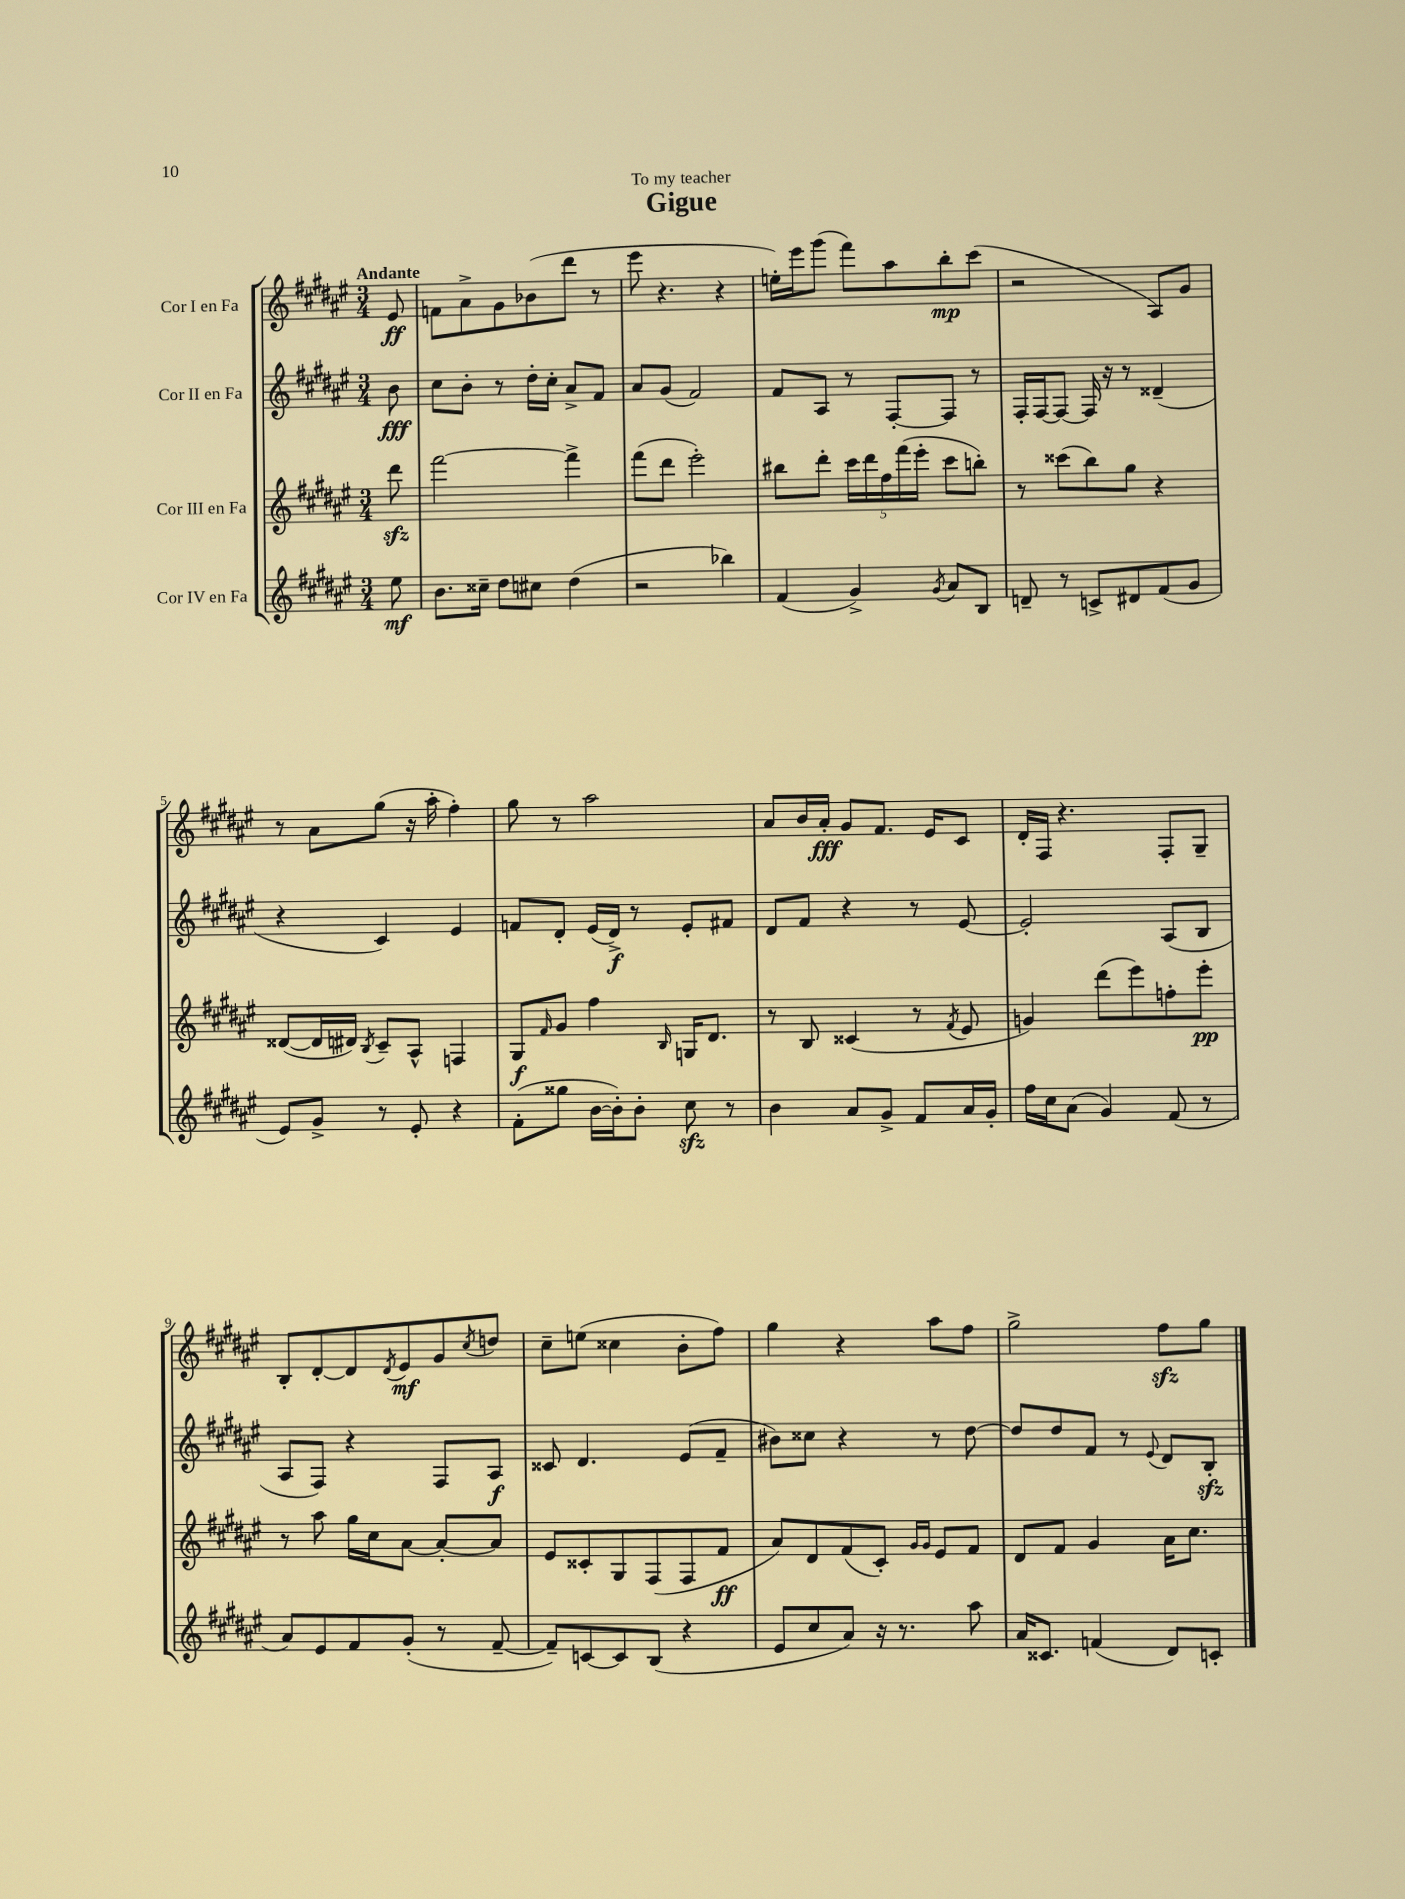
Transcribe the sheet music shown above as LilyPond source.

\header { title = "Gigue" dedication = "To my teacher" }
<<
\new StaffGroup <<
\new Staff = "s0" \with { instrumentName = "Cor I en Fa" } {
    \clef treble \key fis \major \numericTimeSignature \time 3/4 \partial 8 \tempo "Andante"
    eis'8\ff |
    f'8 ais'8-> gis'8 bes'8( dis'''8 r8 |
    eis'''8 r4. r4 |
    e''16-.) eis'''16 gis'''8( fis'''8) ais''8 b''8-.\mp cis'''8( |
    r2 ais8) gis'8 |
    r8 ais'8 gis''8( r16 ais''16-. fis''4-.) |
    gis''8 r8 ais''2 |
    ais'8 b'16 ais'16-.\fff gis'8 fis'8. eis'16 cis'8 |
    dis'16-. fis16 r4. fis8-. gis8-- |
    b8-. dis'8~-. dis'8 \acciaccatura { dis'8 } eis'8\mf gis'8 \acciaccatura { cis''8 } d''8 |
    cis''8-- e''8( cisis''4 b'8-. fis''8) |
    gis''4 r4 ais''8 fis''8 |
    gis''2-> fis''8\sfz gis''8 \bar "|." |
}
\new Staff = "s1" \with { instrumentName = "Cor II en Fa" } {
    \clef treble \key fis \major \numericTimeSignature \time 3/4 \partial 8
    b'8\fff |
    cis''8 b'8-. r8 dis''16-. cis''16-. ais'8-> fis'8 |
    ais'8 gis'8( fis'2) |
    fis'8 ais8 r8 fis8~-. fis8 r8 |
    fis16-. fis16~ fis8~ fis16 r16 r8 disis'4--( |
    r4 cis'4) eis'4 |
    f'8 dis'8-. eis'16( dis'16->\f) r8 eis'8-. fis'8 |
    dis'8 fis'8 r4 r8 eis'8~ |
    eis'2-. ais8( b8 |
    ais8 fis8) r4 fis8 ais8\f |
    cisis'8 dis'4. eis'8( fis'8-- |
    bis'8) cisis''8 r4 r8 dis''8~ |
    dis''8 dis''8 fis'8 r8 \appoggiatura { eis'8 } dis'8 b8-.\sfz \bar "|." |
}
\new Staff = "s2" \with { instrumentName = "Cor III en Fa" } {
    \clef treble \key fis \major \numericTimeSignature \time 3/4 \partial 8
    dis'''8\sfz |
    fis'''2~ fis'''4-> |
    fis'''8( dis'''8 eis'''2-.) |
    bis''8 dis'''8-. \tuplet 5/4 { cis'''16 dis'''16 fis''16 fis'''16( eis'''16-. } cis'''8 b''8-.) |
    r8 cisis'''8( b''8) gis''8 r4 |
    disis'8~( disis'16 dis'16) \acciaccatura { b8 } cis'8-- ais8-^ f4 |
    gis8\f \grace { fis'16 } gis'8 fis''4 \grace { b16 } g16 dis'8. |
    r8 b8 cisis'4( r8 \acciaccatura { fis'8 } eis'8 |
    g'4) dis'''8( eis'''8) f''8-. eis'''8-.\pp |
    r8 ais''8 gis''16 cis''16 ais'8~ ais'8~-. ais'8 |
    eis'8 cisis'8-. gis8 fis8( fis8 fis'8\ff |
    ais'8) dis'8 fis'8( cis'8-.) \grace { gis'16 gis'16 } eis'8 fis'8 |
    dis'8 fis'8 gis'4 ais'16 cis''8. \bar "|." |
}
\new Staff = "s3" \with { instrumentName = "Cor IV en Fa" } {
    \clef treble \key fis \major \numericTimeSignature \time 3/4 \partial 8
    eis''8\mf |
    b'8. cisis''16-- dis''8 cis''8 dis''4( |
    r2 bes''4) |
    fis'4( gis'4->) \acciaccatura { gis'8 } ais'8 b8 |
    d'8-- r8 c'8-> dis'8 fis'8( gis'8 |
    eis'8) gis'8-> r8 eis'8-. r4 |
    fis'8-.( gisis''8 b'16~ b'16-.) b'8-. cis''8\sfz r8 |
    b'4 ais'8 gis'8-> fis'8 ais'16 gis'16-. |
    fis''16 cis''16 ais'8( gis'4) fis'8( r8 |
    ais'8) eis'8 fis'8 gis'8-.( r8 fis'8~-- |
    fis'8--) c'8~ c'8 b8( r4 |
    eis'8 cis''8 ais'8) r16 r8. ais''8 |
    ais'16 cisis'8. f'4( dis'8) c'8-. \bar "|." |
}
>>
>>
